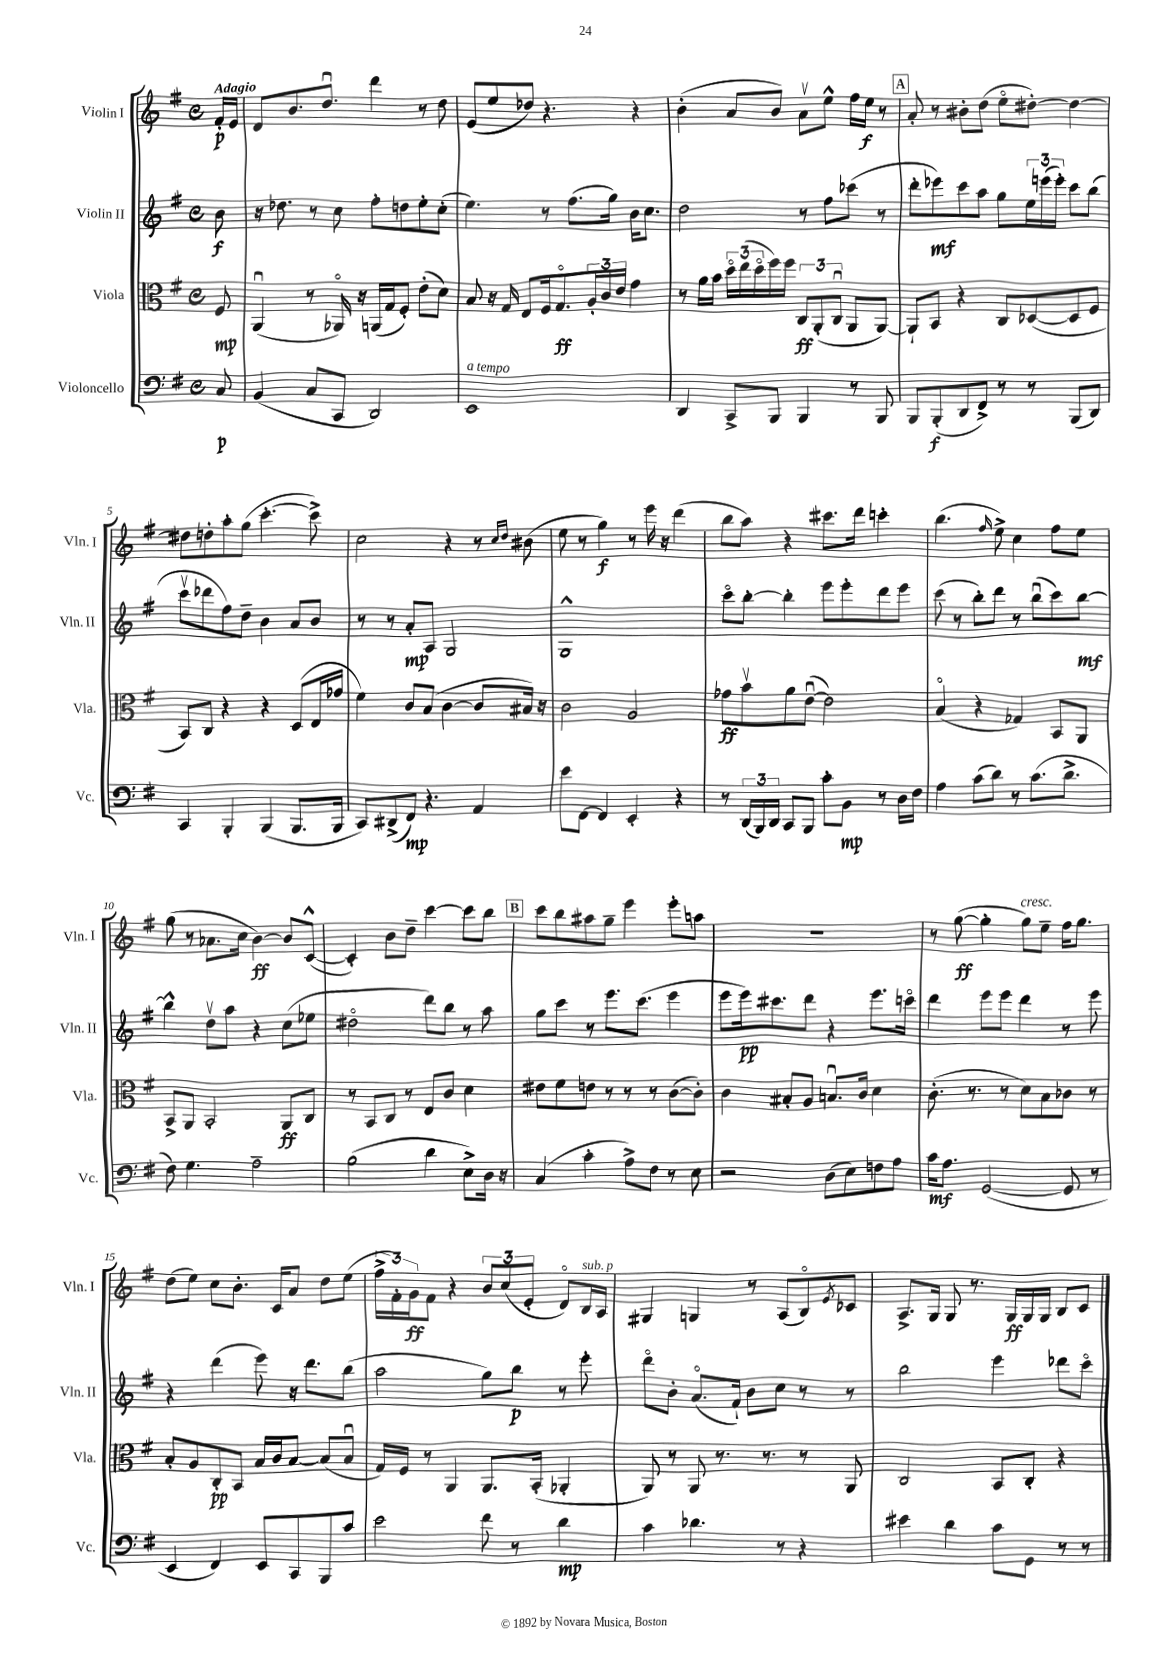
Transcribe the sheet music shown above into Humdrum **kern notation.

**kern	**kern	**kern	**kern
*staff4	*staff3	*staff2	*staff1
*clefF4	*clefC3	*clefG2	*clefG2
*k[f#]	*k[f#]	*k[f#]	*k[f#]
*M4/4	*M4/4	*M4/4	*M4/4
*met(c)	*met(c)	*met(c)	*met(c)
8C	8F#	8b	16f#'
.	.	.	16e
=	=	=	=
(4BB	(4AAu	16r	8d
.	.	8.dd-	.
.	.	.	8.b
8C	8r	8r	.
.	.	.	8.ddu
8CC	16AA-o)	8cc	.
.	16r	.	.
2DD)	(16AA	8ff#'	4ddd
.	16G	.	.
.	8F#')	8dd	.
.	(8e'	8ee'	8r
.	8d)	(8cc'	8dd
=	=	=	=
1EE	8B	4.ee)	(8e
.	16r	.	8ee
.	16G	.	.
.	8E	.	8dd-)
.	16F#	8r	4.r
.	8.Go	.	.
.	.	(8.ff#	.
.	24A'	.	.
.	24c	.	.
.	.	16gg)	.
.	24e	.	.
.	4g	16b	4r
.	.	8.cc	.
=	=	=	=
4DD	8r	2dd	(4b'
.	16a	.	.
.	16b	.	.
8CC^	24ddo	.	8a
.	(24ee	.	.
.	24ddo	.	.
8BBB	16ff#)	.	8b)
.	16ff#	.	.
4BBB	12C	8r	8av
.	(12AA'	.	.
.	.	8ff#	8ee^^
.	12Cu	.	.
8r	8AA	(8ccc-	16ff#
.	.	.	16ee
8BBB	[8AA)	8r	8r
=	=	=	=
8BBB	8AA`]	8ddd'	8a'
(8BBB'	8BB	8eee-)	8r
8DD	4r	8ccc	8b#'
8FF#^)	.	8aa	(8dd
8r	8C	8gg	8eeo
8r	([8D-	24ee	[8dd#')
.	.	(24eee	.
.	.	24eee')	.
(8BBB	8D-]	8ccc	4dd#_
8DD)	8F#	(8bb	.
=	=	=	=
4CC	8BB)	8cccv	8dd#]
.	8C	8ddd-	8dd'
4BBB'	4r	8ff#)	8aa'
.	.	8dd~	(8gg
(4BBB	4r	4b	[4.ccc'
8.BBB	(8D	8a	.
.	16E	8b	8ccc^])
16BBB	16g-	.	.
=	=	=	=
8CC)	4f#)	8r	2cc
(8DD#^	.	8r	.
8FF#)	8c	8a'	.
4.r	(8B	8A	.
.	[4c	2G	4r
4AA	8c]	.	8r
.	.	.	16qqcc
.	.	.	16qqdd
.	16B#)	.	(8b#
.	16r	.	.
=	=	=	=
8e	2c	1G^^	8ee
[8FF#	.	.	8r
4FF#]	.	.	4gg)
4EE'	2A	.	8r
.	.	.	16eee
.	.	.	16r
4r	.	.	(4ddd
=	=	=	=
8r	8g-	8ccco	8bb
(24DD	8bv	[8bb'	8aa)
24BBB)	.	.	.
24DD	.	.	.
8CC	8a	4bb']	4r
8BBB	([8eu	.	.
8c'	2e])	8eee	8.ccc#
8BB	.	8eee'	.
.	.	.	16ddd
8r	.	8ddd	4ccc'
16D	.	8eee	.
16F#	.	.	.
=	=	=	=
4A	(4Bo	(8ccc	(4.bb
.	.	8r	.
(8c	4r	8bb')	.
.	.	.	16qqff#
8d)	.	8ddd	8ee^)
8r	4G-)	8r	4cc
(8.c	.	(8bbu	.
.	8BB	8ccc)	8ff#
8.d^	.	.	.
.	8AA	[8bb	8ee
=	=	=	=
8F#)	8BB^	4bb^^]	(8gg
4.G	8AA	.	8r
.	2BB'	8ddv	8.a-
.	.	8aa	.
.	.	.	16cc
2A~	.	4r	[4b)
.	8AA	(8cc	8b]
.	8C	8ee-	([8c^^
=	=	=	=
(2B	8r	2dd#o	4c'])
.	8BB	.	.
.	8C	.	8b
.	8r	.	8dd~
4d	8E	8ddd)	[4ccc
.	8c	8bb	.
8E^)	4d	8r	8ccc]
16D	.	8aa	8bb
16r	.	.	.
=	=	=	=
(4C	8e#	8gg	8ccc
.	8f#	8ccc	8bb
4c'	8e	8r	8aa#
.	8r	8.eee	8gg~
8A^)	8r	.	4eee
.	.	(8.ccc	.
8F#	8r	.	.
8r	([8c	4eee	8eee'
8E	8c'])	.	8aa
=	=	=	=
2r	4c	8eee	1r
.	.	16eee)	.
.	.	8.ccc#	.
.	8B#'	.	.
.	8A	8ddd	.
(8D	8.Bu	4r	.
8E)	.	.	.
.	16c	.	.
8F	4d	8.eee	.
8A	.	.	.
.	.	16ccco	.
=	=	=	=
16c	(8.c'	4ddd	8r
8.A	.	.	.
.	.	.	([8gg
.	8.r	.	.
([2GG	.	8eee	4gg']
.	8r	8eee	.
.	8d)	4ddd	8gg)
.	8B	.	8ee~
8GG]	8c-	8r	16ff#
.	.	.	8.gg
8r	8r	8eee	.
=	=	=	=
4EE	8B'	4r	(8dd
.	8A	.	8ee)
4FF#)	8C'	(4ddd	8cc
.	8BB	.	8.b'
8EE	16B	8eee)	.
.	16c	.	16c
8CC	[8B	16r	8a
.	.	8.ddd	.
8BBB	(8B]	.	8dd
8c	8Bu	(8bb	(8ee
=	=	=	=
2e	16G)	2aa	24ff#^
.	.	.	24f#')
.	16F#	.	.
.	.	.	24g
.	8r	.	8f#
.	4AA	.	4r
8f#	8.AA	8gg)	12b
.	.	.	(12cc
8r	.	8bb	.
.	.	.	12e'
.	(16BB'	.	.
4d	4AA-'	8r	8do)
.	.	8eee'	16B
.	.	.	16A
=	=	=	=
4c	8AA)	8dddo	4G#
.	8r	8b'	.
4.d-	8AA	(8.ao	4G
.	8.r	.	.
.	.	16f#`)	.
.	.	8b	8r
.	8.r	.	.
8r	.	8cc	(8A
4r	8r	8r	8Bo)
.	.	.	8qe
.	8AA	8r	8c-
=	=	=	=
4e#	2C	2bb	8.A^
.	.	.	16G
4d	.	.	8G
.	.	.	8.r
8c	8BB	4eee	.
.	.	.	16G
8GG	8C'	.	16G
.	.	.	16G
8r	4r	8ddd-	8B
8r	.	8ccco	8c
==	==	==	==
*-	*-	*-	*-
